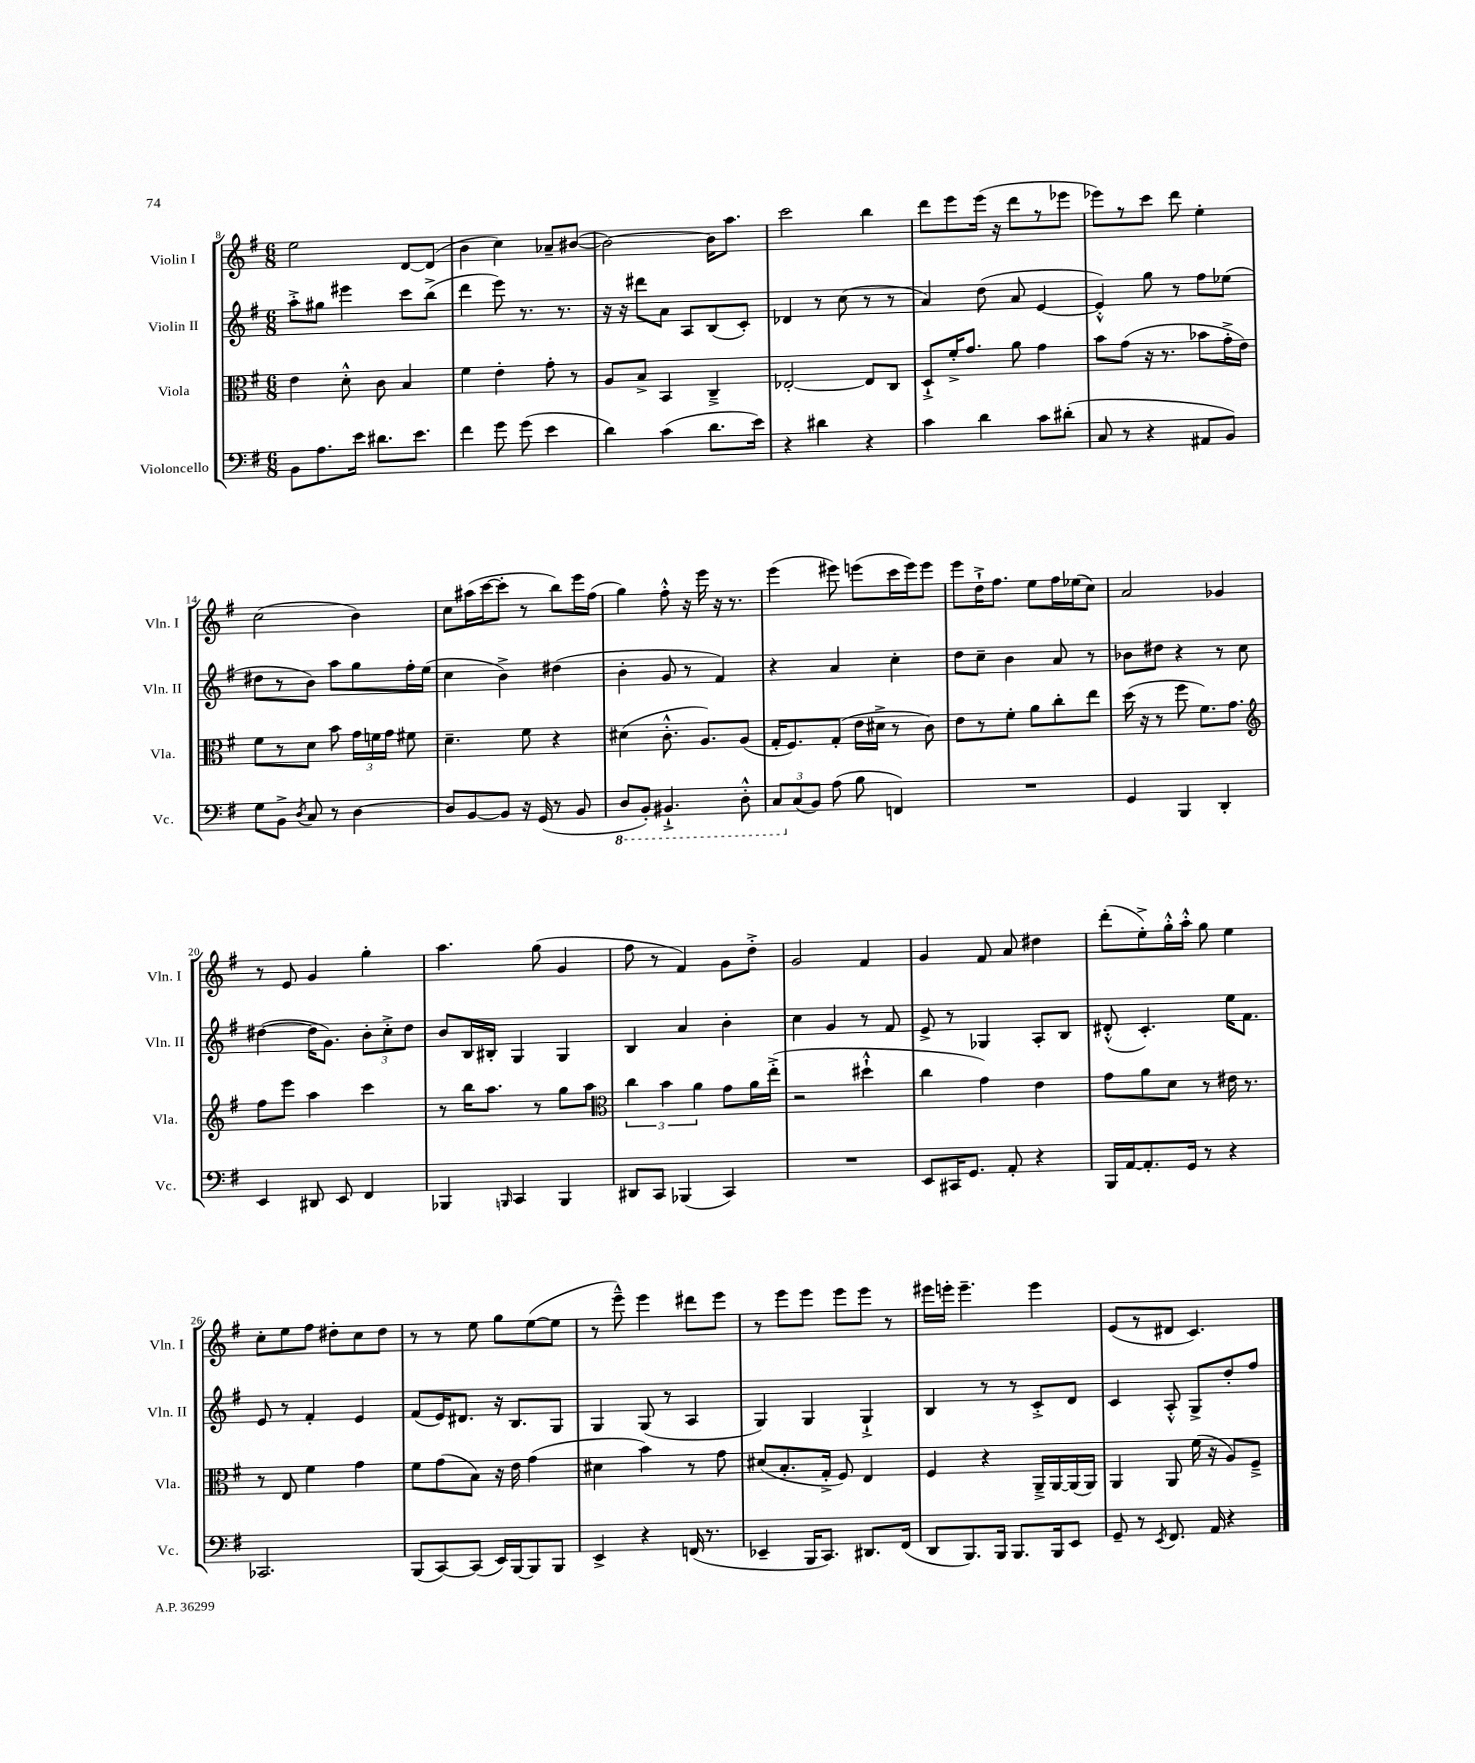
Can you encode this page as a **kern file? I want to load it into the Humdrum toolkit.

**kern	**kern	**kern	**kern
*part4	*part3	*part2	*part1
*staff4	*staff3	*staff2	*staff1
*I"Violoncello	*I"Viola	*I"Violin II	*I"Violin I
*I'Vc.	*I'Vla.	*I'Vln. II	*I'Vln. I
*clefF4	*clefC3	*clefG2	*clefG2
*k[f#]	*k[f#]	*k[f#]	*k[f#]
*M6/8	*M6/8	*M6/8	*M6/8
=8	=8	=8	=8
8BB\L	4e\	8aa'^\L	2ee\
8.A\	.	8gg#X\J	.
.	8d'^^\	4eee#X\	.
16e\Jk	.	.	.
8.d#X\L	8c\	.	.
.	4B/	8ccc\L	[8d/L
8.e\J	.	.	.
.	.	(8bb^\J	(8d/J]
=9	=9	=9	=9
4f#\	4f#\	4ddd\	4b\
8g\	4e'\	8eee\)	4cc\)
(8g\	.	8.r	.
4e\	8g'\	.	8a-X~/L
.	.	8.r	.
.	8r	.	([8b#X/J
=10	=10	=10	=10
4d\)	8A/L	16r	2b#\_)
.	.	16r	.
.	8B^/J	8ddd#X\L	.
(4c\	4BB/	8a\J	.
.	.	8A/L	.
8.d\L	4C~^/	(8B/	16b#\KL]
.	.	.	8.aa\J
.	.	8c'/J)	.
16e\Jk)	.	.	.
=11	=11	=11	=11
4r	[2E-X'/	4d-X/	2ccc\
4d#X\	.	8r	.
.	.	(8cc\	.
4r	8E-/L]	8r	4bb\
.	8C/J	8r	.
=12	=12	=12	=12
4c\	8D`^/L	4a/)	8ddd\L
.	16f#'^/K	.	8eee\
.	8.g/J	.	.
4d\	.	(8dd\	(16eee\Jk
.	.	.	16r
.	8a\	8a/	8ddd\L
8c\L	4g\	[4e/	8r
(8d#X'\J	.	.	8eee-X\J
=13	=13	=13	=13
8C/	8b\L	4e'^^/])	8eee-X\L)
8r	(8g\J	.	8r
4r	16r	8gg\	8ccc\J
.	8.r	.	.
.	.	8r	8ddd\
8AA#X/L	8b-X\L	8ff#\L	4ee'\
8BB/J)	16g'^\L	(8ee-X\J	.
.	16e\JJ)	.	.
!!LO:LB:g=z
=14	=14	=14	=14
8G\L	8f#\L	8dd#X\L	(2cc\
8BB^\J	8r	8r	.
8qD/	.	.	.
8C/	8d\J	8b\J)	.
8r	8b\	8aa\L	.
[4D\	24g\LL	8gg\	4b\)
.	24fn\	.	.
.	24g\JJ	.	.
.	8f#X\	16ff#'\L	.
.	.	(16ee\JJ	.
=15	=15	=15	=15
8D/L]	4.d~\	4cc\	8cc\L
[8BB/	.	.	(16aa#X\L
.	.	.	[16ccc\J
8BB/J]	.	4b^\)	8ccc'\J]
16r	8f#\	.	8r
(16GG/	.	.	.
8r	4r	(4dd#X\	8bb\L)
8BB/	.	.	16eee\L
.	.	.	(16ff#\JJ
=16	=16	=16	=16
*8ba	*	*	*
8DD/L	(4d#X\	4b'\	4gg\)
8BBB'/J)	.	.	.
4.BBB#X`^/	8.c'^^\	8g/	8ff#'^^\
.	.	8r	16r
.	8.A/L)	.	16eee\
.	.	4f#/)	16r
.	.	.	8.r
8DD'^^\	(8A/J	.	.
=17	=17	=17	=17
12CC/L	16G'/KL	4r	(4eee\
.	8.F#/)	.	.
*X8ba	*	*	*
(12C/	.	.	.
12BB/J)	.	.	.
(8A\	(8G'/J	4a/	8eee#X\)
8B\	16e\LL	.	(8eeen\L
.	16d#X^\JJ	.	.
4FFn/)	8r	4cc'\	16ccc\L
.	.	.	16eee\J)
.	8c\)	.	8eee\J
=18	=18	=18	=18
2.r	8e\L	8dd\L	8eee\L
.	8r	8cc~\J	16dd`^\K
.	.	.	8.ff#\J
.	8f#'\J	4b\	.
.	8a\L	.	8ee\L
.	8cc'\	8a/	16ff#\L
.	.	.	(16ee-X\J
.	8ee\J	8r	8cc\J)
=19	=19	=19	=19
4GG/	(16dd\	8b-X\L	2a/
.	16r	.	.
.	8r	8dd#X\J	.
4BBB/	8ff#\	4r	.
.	8.f#\L)	.	.
4DD'/	.	8r	4g-X/
.	8.g\J	.	.
.	.	8cc\	.
!!LO:LB:g=z
=20	=20	=20	=20
*	*clefG2	*	*
4EE/	8ff#\L	([4dd#X\	8r
.	8eee\J	.	8e/
8DD#X/	4aa\	16dd#\KL]	4g/
.	.	8.g\J)	.
8EE/	.	.	.
4FF#/	4ccc\	12b'\L	4gg'\
.	.	12cc'^\	.
.	.	12dd#\J	.
=21	=21	=21	=21
4BBB-X/	8r	8b/L	4.aa\
.	16bb\KL	16B/L	.
.	8.aa\J	16B#X'/JJ	.
16qqBBBn/	.	.	.
4CC/	.	4G/	.
.	8r	.	(8gg\
4BBB/	8gg\L	4G/	4g/
.	8aa\J	.	.
=22	=22	=22	=22
*	*clefC3	*	*
8DD#X/L	6cc\	4B/	8ff#\
8CC/J	.	.	8r
.	6b\	.	.
(4BBB-X/	.	4a/	4f#/)
.	6a\	.	.
4CC/)	8g\L	4b'\	8g\L
.	16a\L	.	8dd'^\J
.	(16ee'^\JJ	.	.
=23	=23	=23	=23
2.r	2r	4cc\	2g/
.	.	4g/	.
.	4dd#X`^^\	8r	4f#/
.	.	8f#/	.
=24	=24	=24	=24
8EE/L	4cc\	8e^/	4g/
16CC#X/K	.	8r	.
8.GG/J	.	.	.
.	4g\)	4G-X/	8f#/
8AA'/	.	.	8a/
4r	4e\	8A'/L	4dd#X\
.	.	8B/J	.
=25	=25	=25	=25
16BBB/LL	8g\L	(8d#X'^^/	(8ddd'\L
[16AA/J	.	.	.
8.AA'/]	8a\	4.c'/)	8ee'^\)
.	8d\J	.	16gg'^^\L
16GG/Jk	.	.	16aa'^^\JJ
8r	8r	.	8gg\
4r	16e#X\	16ee\KL	4ee\
.	8.r	8.f#\J	.
!!LO:LB:g=z
=26	=26	=26	=26
2.CC-X/	8r	8e/	8cc'\L
.	8E/	8r	8ee\
.	4f#\	4f#'/	8ff#\J
.	.	.	8dd#X'\L
.	4g\	4e/	8cc\
.	.	.	8dd#\J
=27	=27	=27	=27
(8BBB/L	8f#\L	(8f#/L	8r
[8CC/)	(8g\	16e/K)	8r
.	.	8.d#X/J	.
(8CC/J]	8B\J)	.	8ee\
16EE/LL)	16r	16r	8gg\L
[16BBB/J	16e\	8.B/L	.
8BBB/]	(4g\	.	([8ee\
8BBB/J	.	8G/J	8ee\J]
=28	=28	=28	=28
4EE^/	4d#X\	4G/	8r
.	.	.	8eee~^^\)
4r	4b\)	(8G/	4eee\
.	.	8r	.
(16FFn/	8r	4A/	8ddd#X\L
8.r	.	.	.
.	8g\	.	8eee\J
=29	=29	=29	=29
4EE-X~/	(8d#X/L	4G/)	8r
.	8.B'/	.	8eee\L
16BBB/KL	.	4G/	8eee\J
8.CC/J)	16G'^/Jk	.	.
.	8F#/)	.	8eee\L
8.DD#X/L	4E/	4G`^/	8eee\J
.	.	.	8r
(16FF#/Jk	.	.	.
=30	=30	=30	=30
8DD/L	4F#/	4B/	16eee#X\LL
.	.	.	16eeen'\JJ
8.BBB/)	.	.	4.eee~\
.	4r	8r	.
16BBB/Jk	.	.	.
8.BBB/L	.	8r	.
.	16AA~^/LL	8c'^/L	4eee\
16BBB/k	[16AA/	.	.
8EE/J	(16AA/]	8d/J	.
.	16AA/JJ)	.	.
=31	=31	=31	=31
8GG~/	4AA/	4c/	(8e/L
8r	.	.	8r
8qEE/	.	.	.
8.FF#/	8AA/	8A'^^/	8d#X/J
.	(16f#\	8G^/L	4.c/)
16AA/	16r	.	.
4r	8A/L)	8dd'/	.
.	8F#~^/J	8ff#/J	.
==	==	==	==
*-	*-	*-	*-
